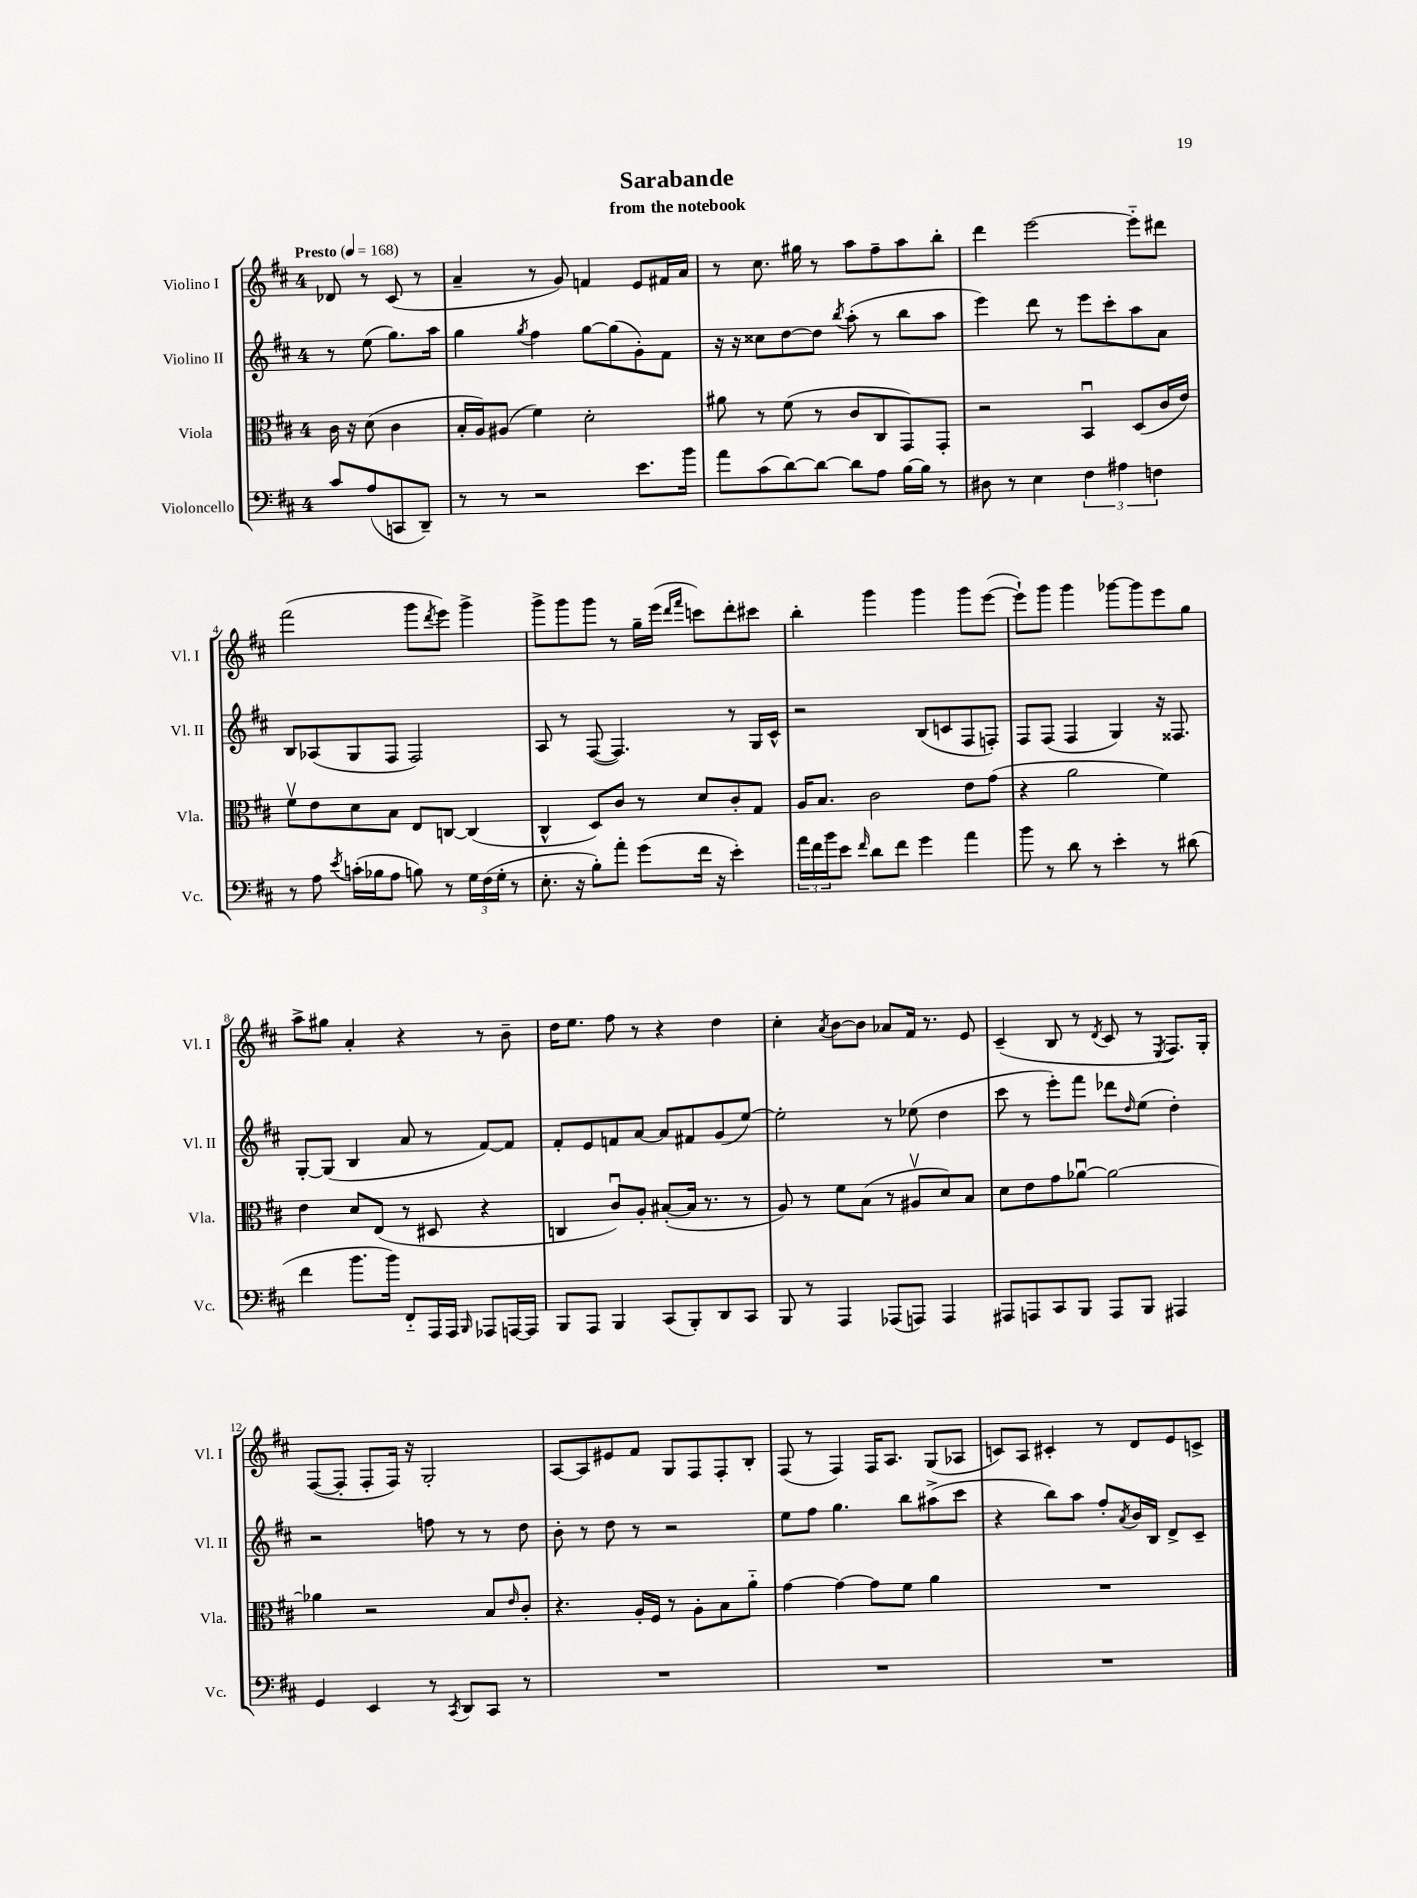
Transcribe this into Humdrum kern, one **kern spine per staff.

**kern	**kern	**kern	**kern
*part4	*part3	*part2	*part1
*staff4	*staff3	*staff2	*staff1
*I"Violoncello	*I"Viola	*I"Violino II	*I"Violino I
*I'Vc.	*I'Vla.	*I'Vl. II	*I'Vl. I
*clefF4	*clefC3	*clefG2	*clefG2
*k[f#c#]	*k[f#c#]	*k[f#c#]	*k[f#c#]
*M4/4	*M4/4	*M4/4	*M4/4
*MM168	*MM168	*MM168	*MM168
=	=	=	=
!	!	!	!LO:TX:a:B:t=Presto
8c#/L	16c#\	8r	8d-X/
.	16r	.	.
(8A/	(8d\	(8ee\	8r
8CCn/	4c#\	8.gg\L)	(8c#/
8DD~/J)	.	.	8r
.	.	16aa\Jk	.
=1	=1	=1	=1
8r	16B'/LL	4gg\	4a~/
.	16A/J)	.	.
8r	(8A#X/J	.	.
.	.	8qgg/	.
2r	4f#\)	4ff#\	8r
.	.	.	8g/)
.	2d'\	[8gg\L	4fn/
.	.	(8gg\]	.
8.e\L	.	8g'\)	8e/L
.	.	8f#\J	16f#X/L
16b\Jk	.	.	16a/JJ
=2	=2	=2	=2
8a\L	8a#X\	16r	8r
.	.	16r	.
(8c#\	8r	8cc##X\L	8.cc#\
[8d\)	(8f#\	[8dd\	.
.	.	.	16gg#X\
8d\J_	8r	8dd\J]	8r
.	.	8qbb/	.
8d\L]	8c#/L	(8aa'\	8aa\L
8A\J	8C#/	8r	8ff#~\
[16B\LL	8GG/)	8bb\L	8aa\
16B\JJ]	.	.	.
8r	8GG'/J	8aa\J	8bb'\J
=3	=3	=3	=3
8D#X\	2r	4eee\)	4ddd\
8r	.	.	.
4E\	.	8ddd\	[2eee\
.	.	8r	.
6F#\	4BBu/	8eee\L	.
.	.	8ccc#'\	.
6A#X\	.	.	.
.	(8D/L	8aa\	8eee\L]
6Fn\	.	.	.
.	16c#/L	8a\J	8ddd#X\J
.	16e/JJ)	.	.
!!LO:LB:g=z
=4	=4	=4	=4
8r	8f#v\L	8B/L	(2fff#\
8A\	8e\	(8A-X/	.
8qe/	.	.	.
(16cn'\LL	8d\	8G/	.
16B-X\J	.	.	.
8A\J	8B\J	8F#/J	.
8Bn\)	8E/L	2F#/)	8ggg\L
.	.	.	8qddd/
8r	[8Cn/J	.	8eee\J)
24G\LL	(4C/]	.	4ggg^\
(24F#\	.	.	.
24G'\JJ	.	.	.
8r	.	.	.
=5	=5	=5	=5
8.E'\	4C#^^/	8A/	8ggg^\L
.	.	8r	8ggg\
16r	.	.	.
8B'\L)	8D/L)	([8F#/	8ggg\J
8a'\J	8c#/J	4.F#/])	8r
(8g\L	8r	.	16gg~\LL
.	.	.	(16eee\JJ
.	.	.	16qqddd/LL
.	.	.	16qqfff#/JJ
16f#\Jk	8d/L	.	8cccn\L)
16r	.	.	.
4e'\)	8c#'/	8r	8ddd'\
.	8G/J	16G/LL	8ccc#X\J
.	.	16c#^^/JJ	.
=6	=6	=6	=6
24a\LL	16A/KL	2r	4bb'\
24f#\	.	.	.
.	8.B/J	.	.
24b\J	.	.	.
8e\J	.	.	.
16qqf#/	.	.	.
8d\L	2c#\	.	4ggg\
8f#\J	.	.	.
4g\	.	(8B/L	4ggg\
.	.	8cn/	.
4a\	8e\L	8F#/	8ggg\L
.	(8g\J	8Fn'/J)	([8eee\J
=7	=7	=7	=7
8b\	4r	8F#/L	8eee`\L])
8r	.	(8F#/J	8ggg\J
8d\	2a\	4F#/	4ggg\
8r	.	.	.
4e'\	.	4G/)	[8ggg-X\L
.	.	.	8ggg-\]
8r	4f#\)	16r	8eee\
.	.	8.F##X/	.
(8d#X\	.	.	8gg\J
!!LO:LB:g=z
=8	=8	=8	=8
4f#\	4e\	[8G'/L	8aa^\L
.	.	(8G/J]	8gg#X\J
8.b\L	8d/L	4B/	4a'/
.	(8E/J	.	.
16b\Jk)	.	.	.
8FF#/L	8r	8a/	4r
16AAA/L	8D#X/	8r	.
16AAA/JJ	.	.	.
16qqBBB/	.	.	.
8AAA-X/L	4r	[8f#/L)	8r
[16AAAn/L	.	8f#/J]	8b~\
16AAA/JJ]	.	.	.
=9	=9	=9	=9
8BBB/L	4Cn/	8f#'/L	16dd\KL
.	.	.	8.ee\J
8AAA/J	.	8e/	.
4BBB/	8c#u/L)	8fn/	8ff#\
.	8A'/J	[8a/J	8r
(8CC#/L	([8B#X'/L	8a/L]	4r
8BBB'/)	16B#/Jk]	8f#X/	.
.	8.r	.	.
8DD/	.	(8g/	4dd\
8CC#/J	8r	[8ee/J)	.
=10	=10	=10	=10
8BBB/	8A/)	2ee'\]	4cc#'\
8r	8r	.	.
.	.	.	8qa/
4AAA/	8f#\L	.	[8b\L
.	(8B\J	.	8b\J]
(8AAA-X/L	8r	8r	8a-X/L
8AAAn/J)	8A#Xv/L	(8ee-X\	16f#/Jk
.	.	.	8.r
4AAA/	8d/)	4dd\	.
.	8B/J	.	8e/
=11	=11	=11	=11
8AAA#X/L	8d\L	8ccc#\	(4c#~/
8AAAn/	8e\	8r	.
8CC#/	8g\	8eee'\L)	8B/
8BBB/J	[8a-Xu\J	8fff#\J	8r
.	.	.	8qd/
8AAA/L	2a-\_	8ddd-X\L	8c#/
.	.	16qqdd/	.
8BBB/J	.	(8ee\J	8r
.	.	.	8qE/
4AAA#X/	.	4dd'\)	8.F#/L)
.	.	.	16G'/Jk
!!LO:LB:g=z
=12	=12	=12	=12
4GG/	4a-X\]	2r	([8F#/L
.	.	.	8F#'/J]
4EE/	2r	.	8F#'/L
.	.	.	16F#/Jk)
.	.	.	16r
8r	.	8ffn\	2G'/
8qCC#/	.	.	.
8DD/L	.	8r	.
8CC#/J	8B/L	8r	.
.	16qqe/	.	.
8r	8c#'/J	8dd\	.
=13	=13	=13	=13
1r	4.r	8b'\	[8A/L
.	.	8r	8A/]
.	.	8dd\	8e#X/
.	16A'/LL	8r	8f#/J
.	16F#/JJ	.	.
.	8r	2r	8G/L
.	8A'\L	.	8F#/
.	8B\	.	8F#'/
.	8a\J	.	8B'/J
=14	=14	=14	=14
1r	[4g\	8ee\L	(8F#/
.	.	8ff#\J	8r
.	4g\_	4.gg\	4F#/)
.	8g\L]	.	16F#/KL
.	.	.	8.A/J
.	8f#\J	8bb\L	.
.	4a\	(8aa#X^\	(8G/L
.	.	8ccc#\J	8A-X/J
=15	=15	=15	=15
1r	1r	4r	8cn/L)
.	.	.	8A/J
.	.	8bb\L)	4c#X'/
.	.	8aa\J	.
.	.	8ff#'/L	8r
.	.	8qa/	.
.	.	16b/L	8d/L
.	.	16B/JJ	.
.	.	8d^/L	8e/
.	.	8c#~/J	8cn^/J
==	==	==	==
*-	*-	*-	*-
